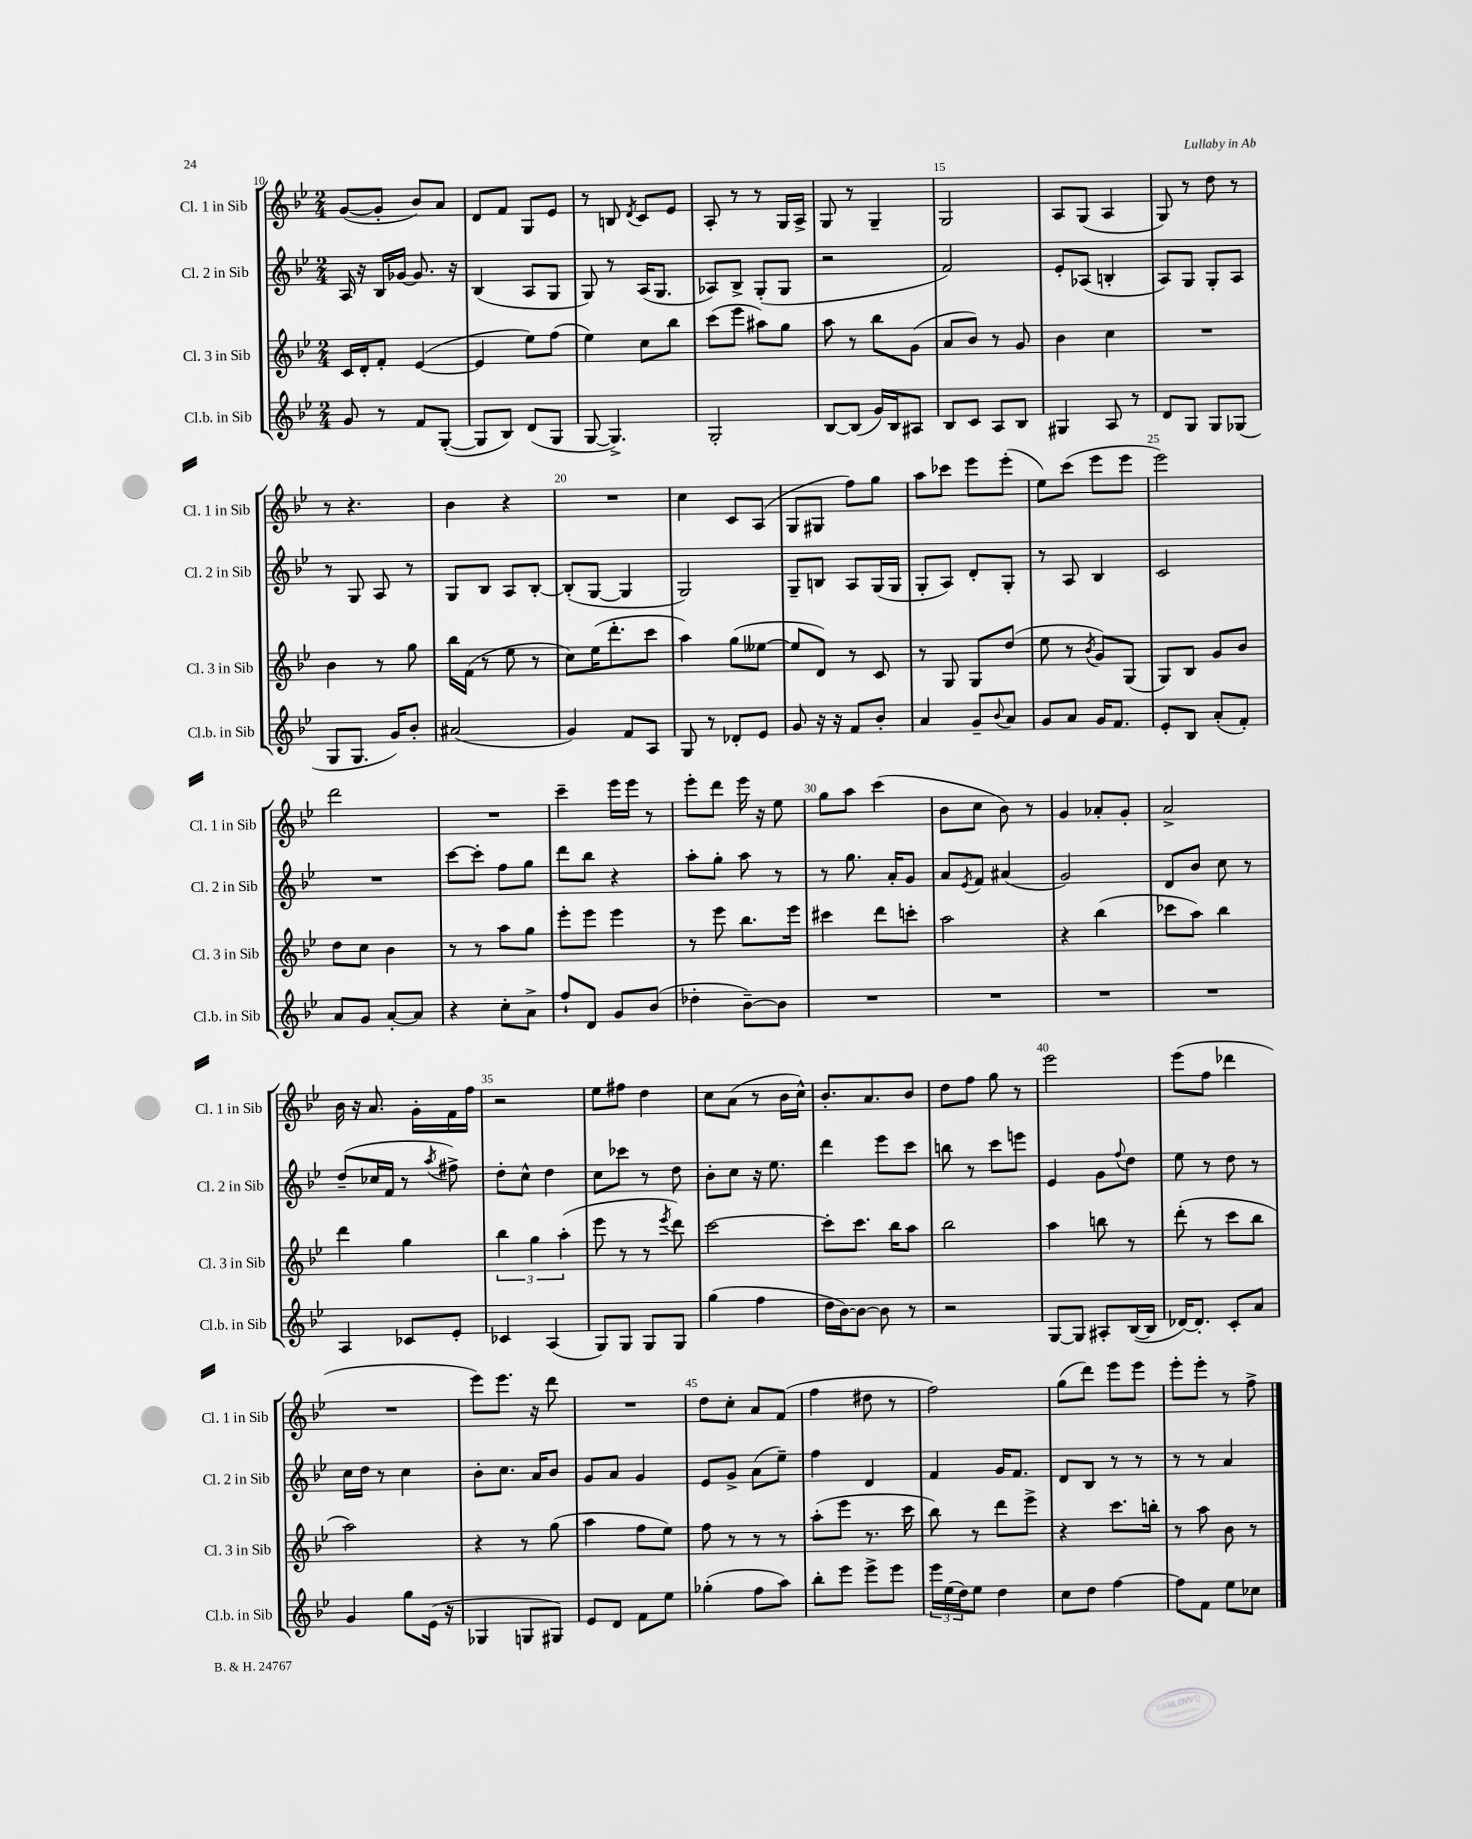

**kern	**kern	**kern	**kern
*staff4	*staff3	*staff2	*staff1
*clefG2	*clefG2	*clefG2	*clefG2
*k[b-e-]	*k[b-e-]	*k[b-e-]	*k[b-e-]
*M2/4	*M2/4	*M2/4	*M2/4
8g	16c	16A	([8g
.	16d'	16r	.
8r	8f'	16B-	8g']
.	.	[16g-	.
8f	([4e-	8.g-]	8b-)
([8G'	.	.	8a
.	.	16r	.
=	=	=	=
8G]	4e-]	(4B-	8d
8B-)	.	.	8f
(8d	8ee-)	8A	8G
8G	(8ff	8G	8e-
=	=	=	=
[8G	4ee-)	8G)	8r
4.G^])	.	8r	8B
.	.	.	8qd
.	8cc	(16A	8c
.	.	8.G	.
.	8bb-	.	8e-
=	=	=	=
2G'	(8ccc	8A-)	8A'
.	8eee-	8B-^	8r
.	8aa#)	(8G'	8r
.	8gg	8G	16G
.	.	.	16A^
=	=	=	=
[8B-	8aa	2r	8G
(8B-]	8r	.	8r
16g)	8bb-	.	4G~
16B-	.	.	.
8A#	(8g	.	.
=	=	=	=
8B-	8a	2f)	2G
8c	8b-)	.	.
8A	8r	.	.
8B-	8g	.	.
=	=	=	=
4G#	4b-	8e-'	8A
.	.	(8A-	(8G
8A	4cc	4B'	4A
8r	.	.	.
=	=	=	=
8d	2r	8A)	8G)
8G	.	8G	8r
8G	.	8G'	8dd
(8G-	.	8A	8r
=	=	=	=
8G	4b-	8r	8r
8.G	.	8G	4.r
.	8r	8A	.
16g)	.	.	.
8b-'	8gg	8r	.
=	=	=	=
(2a#	16bb-	8G	4b-
.	(16f	.	.
.	8r	8B-	.
.	8ee-	8A	4r
.	8r	[8B-'	.
=	=	=	=
4g)	8cc)	(8B-']	2r
.	(16ee-	[8G	.
.	8.ddd'	.	.
8f	.	4G]	.
8A	8ccc	.	.
=	=	=	=
8G	4aa)	2G)	4cc
8r	.	.	.
8d-'	(8gg	.	8c
8e-	[8ee--	.	(8A
=	=	=	=
8g	8ee--]	8G~	8G
16r	8d)	8B	8G#
16r	.	.	.
8f	8r	8A	8ff)
8b-'	8c	(16G	8gg
.	.	16G	.
=	=	=	=
4a	8r	8G'	8aa
.	8G	8A)	8ccc-
8g~	8G	8d'	8eee-
8qqb-	.	.	.
8a	(8dd	8G'	(8eee-'
=	=	=	=
8g	8ee-	8r	8ee-)
8a	8r	8A	(8ccc
.	8qb-	.	.
16g	8g)	4B-	8eee-
8.f	.	.	.
.	(8G	.	8eee-
=	=	=	=
8e-'	8G)	2c	2eee-)
8B-	8B-	.	.
(8a'	8g	.	.
8f')	8b-	.	.
=	=	=	=
8a	8dd	2r	2ddd
8g	8cc	.	.
[8a'	4b-	.	.
8a]	.	.	.
=	=	=	=
4r	8r	[8ccc	2r
.	8r	8ccc']	.
8cc'	8aa	8ff	.
8a^	8gg	8gg	.
=	=	=	=
8ff`	8eee-'	8ddd	4ccc~
8d	8eee-	8bb-	.
8g	4eee-	4r	16eee-
.	.	.	16eee-
(8b-	.	.	8r
=	=	=	=
4dd-'	8r	8aa'	8eee-'
.	8eee-	8gg'	8ddd
[8b-~)	8.bb-	8aa	16eee-
.	.	.	16r
8b-]	.	8r	8ee-
.	16eee-	.	.
=	=	=	=
2r	4ccc#	8r	8gg
.	.	8.gg	8aa
.	8ddd	.	(4ccc
.	.	16a'	.
.	8ccc'	8g	.
=	=	=	=
2r	2aa	8a	8b-
.	.	8qe-	.
.	.	8f	8cc
.	.	(4a#	8b-)
.	.	.	8r
=	=	=	=
2r	4r	2g)	4g
.	(4bb-	.	8a-'
.	.	.	8g'
=	=	=	=
2r	8ccc-	8d	2a^
.	8aa)	8b-	.
.	4bb-	8cc	.
.	.	8r	.
=	=	=	=
4A	4ddd	(8dd~	16b-
.	.	.	16r
.	.	16cc-	8.a
.	.	16f	.
8c-	4gg	8r	.
.	.	.	16g'
.	.	8qaa	.
8e-'	.	8ff#^)	16f
.	.	.	16ff
=	=	=	=
4c-	6bb-	8dd'	2r
.	.	8cc^^	.
.	6gg	.	.
(4A	.	4dd	.
.	(6aa'	.	.
=	=	=	=
8G)	8eee-	8cc	8ee-
8G	8r	8ccc-	8ff#
8G	8r	8r	4dd
.	8qeee-	.	.
8G	8ddd)	8dd	.
=	=	=	=
(4gg	[2ccc	8b-'	8cc
.	.	8cc	(8a
4ff	.	16r	8r
.	.	8.ee-	.
.	.	.	16b-
.	.	.	16cc^^)
=	=	=	=
16dd	8ccc']	4ddd	8.b-'
[16b-)	.	.	.
8b-_	8.ccc	.	.
.	.	.	8.a
8b-]	.	8eee-	.
.	16bb-	.	.
8r	8aa	8ccc	8b-
=	=	=	=
2r	2bb-	8bb	8dd
.	.	8r	8ff
.	.	8ccc	8gg
.	.	8eee	8r
=	=	=	=
[8G	4aa	4e-	2eee-
8G]	.	.	.
8A#'	8bb	8g	.
.	.	8qqff	.
([16B-	8r	8dd	.
16B-]	.	.	.
=	=	=	=
[16d-)	(8ddd'	8ee-	(8eee-
8.d-']	.	.	.
.	8r	8r	8ff
8c'	8ccc	8dd	4ddd-
8a	8bb-	8r	.
=	=	=	=
4g	2aa)	16cc	2r
.	.	16dd	.
.	.	8r	.
8gg	.	4cc	.
(16e-	.	.	.
16r	.	.	.
=	=	=	=
4G-	4r	8b-'	8eee-)
.	.	8.cc	8.eee-
8G	8r	.	.
.	.	16a	16r
8G#)	(8gg	8b-	8ddd
=	=	=	=
8e-	4aa	8g	2r
8d	.	8a	.
8f	8ff	4g	.
8ee-	8ee-)	.	.
=	=	=	=
(4gg-'	8ff	8e-	8dd
.	8r	8g^	8cc'
8ff	8r	(8a	8a
8aa)	8r	8ee-~)	(8f
=	=	=	=
8bb-'	(8aa'	4ff	4ff
8eee-	8eee-	.	.
8eee-^	8.r	4d	8dd#
8eee-	.	.	8r
.	16ccc	.	.
=	=	=	=
24eee-	8bb-)	4f	2ff)
(24ee-	.	.	.
24dd)	.	.	.
8ee-	8r	.	.
4dd	8ddd	16g	.
.	.	8.f	.
.	8eee-^	.	.
=	=	=	=
8cc	4r	8d	(8gg
8dd	.	8B-	8ddd)
[4ff	8.ccc	8r	8eee-
.	.	8r	8eee-
.	16bb'	.	.
=	=	=	=
8ff]	8r	8r	8eee-'
8f	8aa	8r	8eee-'
8ee-	8b-	4a	8r
8cc-	8r	.	8ff^
==	==	==	==
*-	*-	*-	*-
